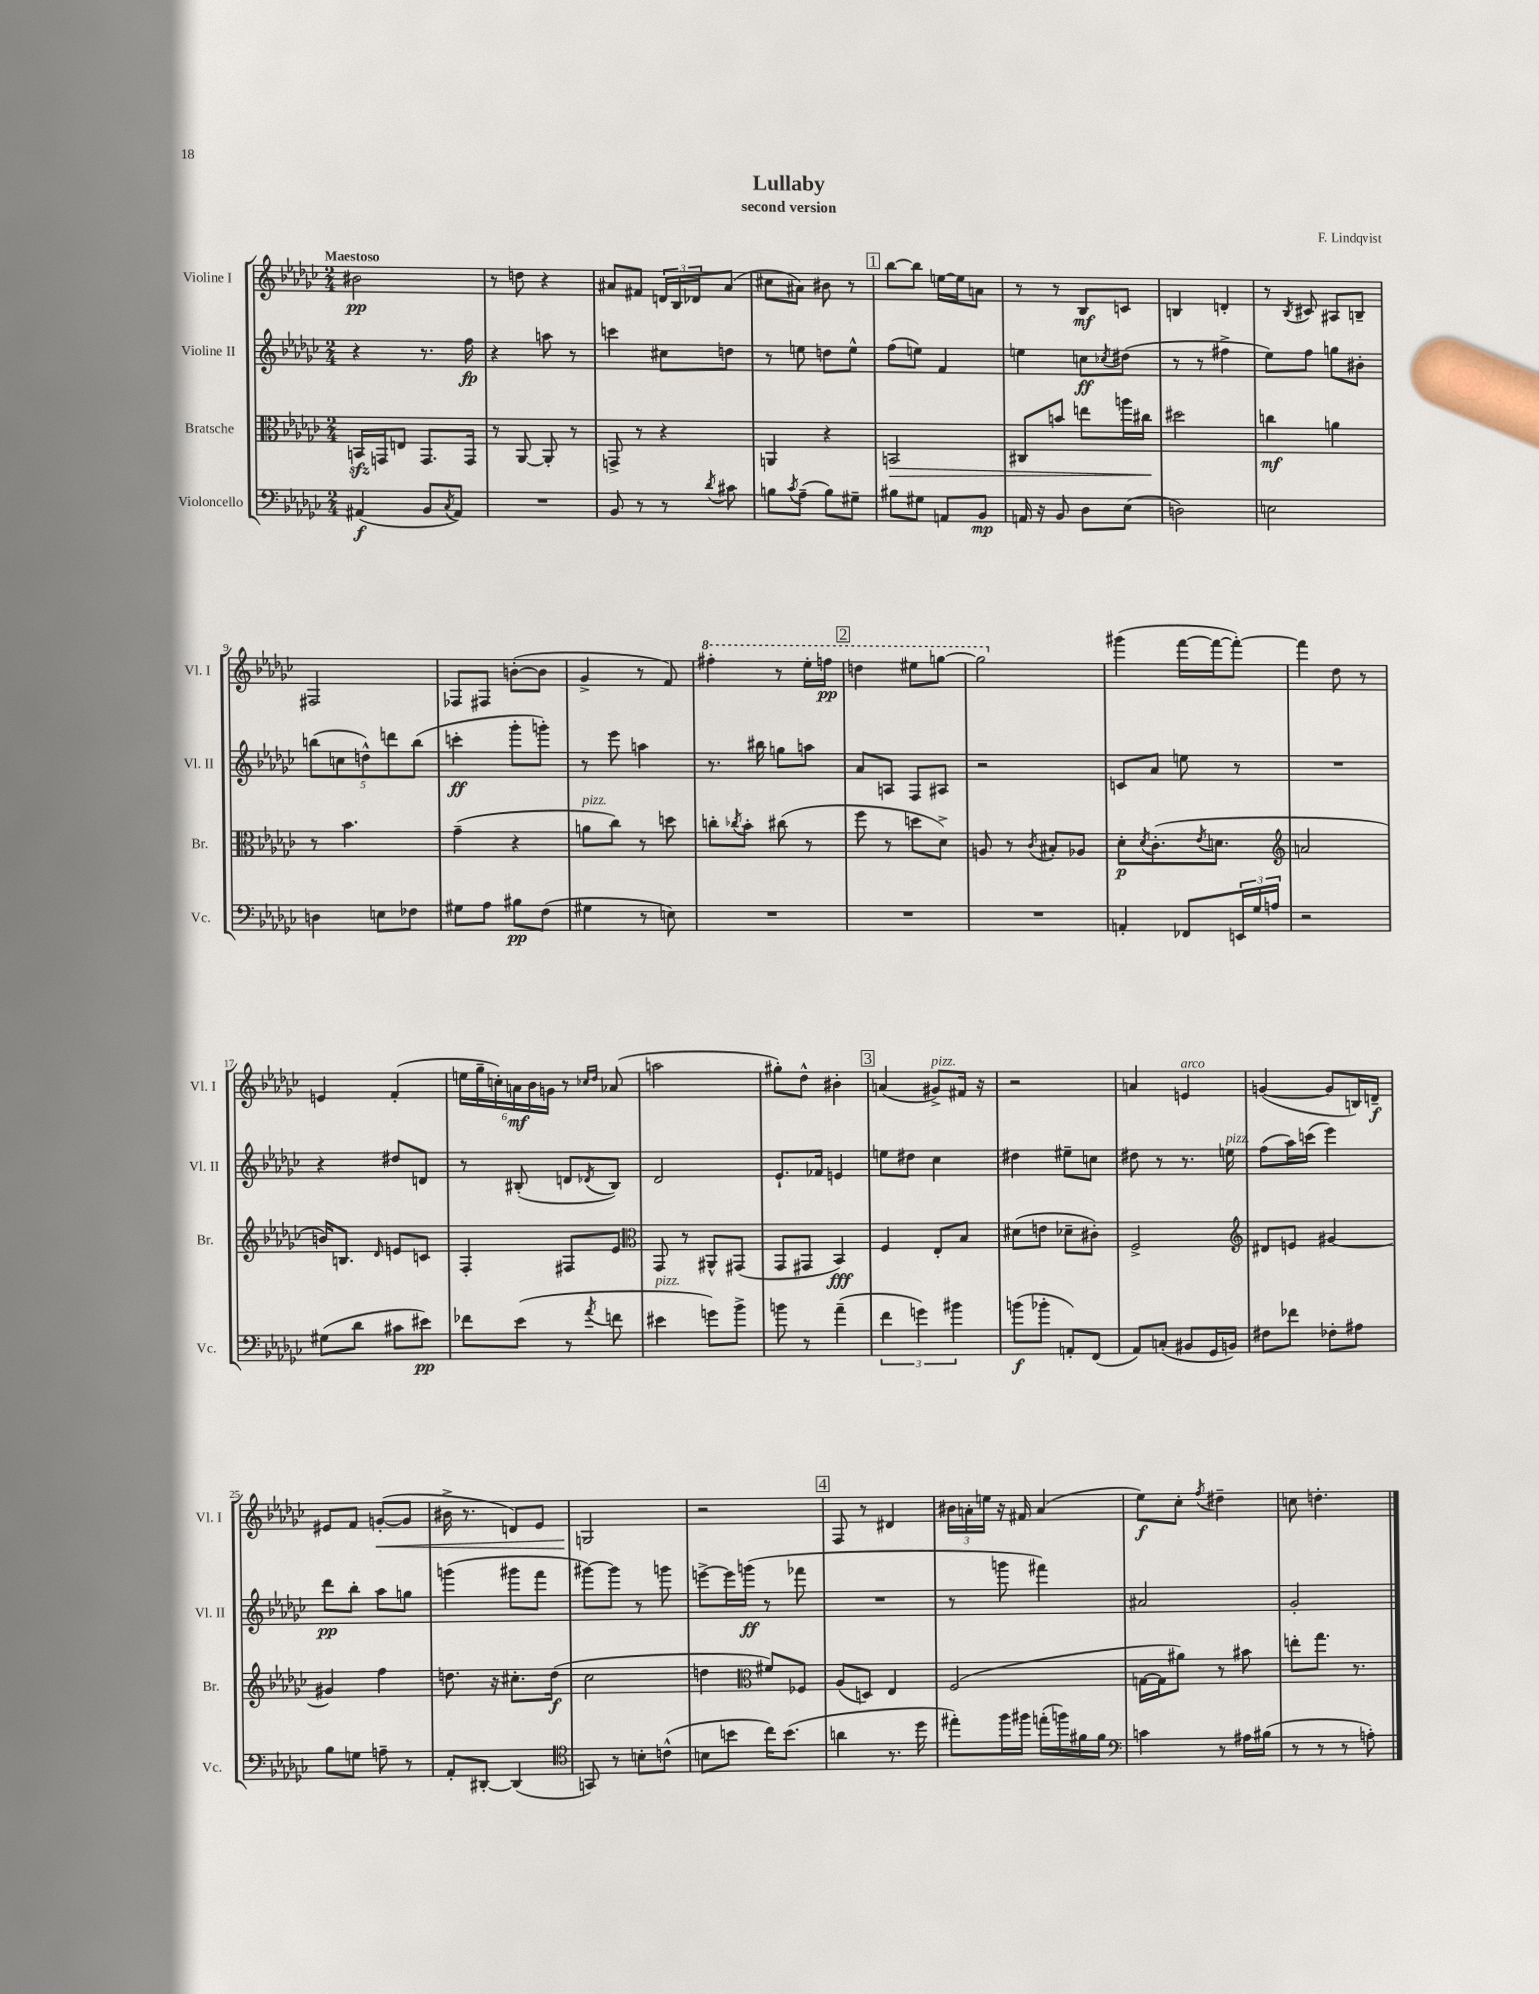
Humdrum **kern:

**kern	**kern	**kern	**kern
*staff4	*staff3	*staff2	*staff1
*clefF4	*clefC3	*clefG2	*clefG2
*k[b-e-a-d-g-c-]	*k[b-e-a-d-g-c-]	*k[b-e-a-d-g-c-]	*k[b-e-a-d-g-c-]
*M2/4	*M2/4	*M2/4	*M2/4
(4AA#/	16BB/LL	4r	2b#\
.	16GG/J	.	.
.	8E/J	.	.
8BB-/L	8.GG/L	8.r	.
8qC-/	.	.	.
8AA#/J)	.	.	.
.	16GG/Jk	16ff\	.
=	=	=	=
2r	8r	4r	8r
.	[8AA-/	.	8dd\
.	8AA-'/]	8aa\	4r
.	8r	8r	.
=	=	=	=
8BB-/	8GG^/	4ccc\	8a#/L
8r	8r	.	8f#/J
8r	4r	8cc#\L	24d/LL
.	.	.	24B-/
.	.	.	24d-/J
8qd-/	.	.	.
8c#\	.	8dd\J	(8a#/J
=	=	=	=
8B\L	4AA/	8r	8cc#\L
8qc-/	.	.	.
(8A-~\J	.	8ee\	8a#\J)
8B\L)	4r	8dd\L	8b#\
8G#~\J	.	8ee^^\J	8r
=	=	=	=
8B#\L	2BB/	(8ff\L	[8bb-\L
8G#\J	.	8ee\J)	8bb-\]J
8AA/L	.	4f/	[16ee\LL
.	.	.	16ee\]J
8BB-/J	.	.	8a\J
=	=	=	=
16AA/	8C#/L	4ee\	8r
16r	.	.	.
8BB-/	8b/J	.	8r
8D-\L	8ee\L	8cc\L	8B-/L
.	.	8qcc-/	.
(8E-\J	16aa\L	(8dd#\J	8c/J
.	16cc#\JJ	.	.
=	=	=	=
2D\)	2dd#\	8r	4B/
.	.	8r	.
.	.	4ff#^\	4d'/
=	=	=	=
2E\	4cc\	8ee-\L)	8r
.	.	.	8qB-/
.	.	8ff\J	8c#/
.	4a\	8gg\L	8A#/L
.	.	8b#'\J	8B~/J
=	=	=	=
4D\	8r	(10bb\L	2F#/
.	.	10cc\	.
.	4.b-\	.	.
.	.	10dd^^\)	.
8E\L	.	.	.
.	.	10ddd\	.
8F-\J	.	.	.
.	.	(10bb\J	.
=	=	=	=
8G#\L	(4g-~\	4ccc'\	8F-/L
8A-\J	.	.	8F#/J
8B#\L	4r	8ggg-'\L	([8b'\L
(8F\J	.	8ggg'\J)	8b\]J
=	=	=	=
4G#\	8a\L	8r	4g-^/
.	8cc-\J)	8eee-\	.
8r	8r	4aa\	8r
8E\)	8dd\	.	8f/)
=	=	=	=
2r	8cc'\L	8.r	4fff#'\
.	8qcc-/	.	.
.	8b-'\J	.	.
.	.	16bb#\	.
.	(8cc#\	8gg\L	8r
.	8r	8aa\J	16eee-'\LL
.	.	.	16fff\JJ
=	=	=	=
2r	8ff\	8a-/L	4ddd\
.	8r	8A/J	.
.	8dd\L	8F/L	8eee#\L
.	8d-^\J)	8A#/J	[8ggg\J
=	=	=	=
2r	8A/	2r	2ggg\]
.	8r	.	.
.	8qc-/	.	.
.	8B#'/L	.	.
.	8A-/J	.	.
=	=	=	=
4AA'/	8d-'\L	8c/L	(4ggg#\
.	8qd-/	.	.
.	(8.c-'\	8a-/J	.
8FF-/L	.	8ee\	[16fff\LL
.	8qe-/	.	.
.	8.d\J	.	16fff\_J
24EE/L	.	8r	8fff'\_J)
24G-/	.	.	.
24A/JJ	.	.	.
=	=	=	=
*	*clefG2	*	*
2r	2a/	2r	4fff\]
.	.	.	8dd-\
.	.	.	8r
=	=	=	=
(8G#\L	16b/LK)	4r	4e/
.	8.B/J	.	.
8d-\J	.	.	.
.	16qqd-/	.	.
8c#\L	8e/L	8dd#/L	(4f'/
8e#\J)	8c/J	8d/J	.
=	=	=	=
8f-\L	4F'/	8r	24ee\LL
.	.	.	24gg-~\
.	.	.	24cc'\)
(8e-\J	.	(8B#'/	24a\
.	.	.	24b-\
.	.	.	24g\JJ
8r	8F#/L	8d/L	8r
.	.	.	16qqcc-/LL
8qa-/	.	8qd-/	16qqdd-/JJ
8f\	8e-/J	8B#/J)	(8a-/
=	=	=	=
*	*clefC3	*	*
4e#\	8GG-/	2d-/	2aa\
.	8r	.	.
8g\L)	8AA#^^/L	.	.
8b-^\J	(8GG#/J	.	.
=	=	=	=
8b\	8GG-/L	8.e-`/L	8gg#'\L)
8r	8GG#/J	.	8dd-^^\J
.	.	16f-/Jk	.
(4a-~\	4BB-/)	4e/	4b#'\
=	=	=	=
6f\	4F/	8ee\L	(4a/
.	.	8dd#\J	.
6g\)	.	.	.
.	8E-'/L	4cc-\	8g#^/L)
6b#\	.	.	.
.	8B-/J	.	16f#/Jk
.	.	.	16r
=	=	=	=
(8b\L	(8d#\L	4dd#\	2r
8b-'\J	8e\J	.	.
8AA'/L)	8d-~\L	8ee#~\L	.
(8FF/J	8c#'\J)	8cc\J	.
=	=	=	=
8AA-/L)	2F^/	8dd#\	4a/
(8C'/J	.	8r	.
8BB#/L	.	8.r	4e/
16GG-/L	.	.	.
16BB/JJ)	.	16ee\	.
=	=	=	=
*	*clefG2	*	*
8F#\L	8d#/L	(8ff\L	([4g/
8f-\J	8e/J	16aa-\L)	.
.	.	(16ccc\JJ	.
8F-'\L	[4g#/	4eee-\)	8g/]L
8A#\J	.	.	16B/L)
.	.	.	16d~/JJ
=	=	=	=
8B-\L	4g#/]	8ddd-\L	8e#/L
8G\J	.	8bb-'\J	8f/J
8A~\	4ff\	8aa-\L	([8g'/L
8r	.	8gg\J	8g/]J
=	=	=	=
8AA-'/L	8.dd\	(4ggg\	16b#^\
.	.	.	8.r
[8DD#'/J	.	.	.
.	16r	.	.
(4DD#/]	8.cc#'\L	8ggg#\L	8d/L)
.	.	8fff\J	8e-/J
.	(16dd\Jk	.	.
=	=	=	=
*clefC4	*	*	*
8GG/)	2cc-\	[8ggg#\L)	2G/
8r	.	8ggg#\]J	.
8B'\L	.	8r	.
(8c^^\J	.	8ggg\	.
=	=	=	=
8B\L	4dd\	[8eee^\L	2r
8b\J	.	16eee\]L	.
.	.	(16ggg\JJ	.
*	*clefC3	*	*
16cc-\LK)	8f#/L)	8r	.
(8.b\J	.	.	.
.	8F-/J	8fff-\	.
=	=	=	=
4a\	(8A-/L	2r	8F/
.	8D/J)	.	8r
8.r	4E-/	.	4d#/
16dd-\	.	.	.
=	=	=	=
8ee#'\L)	(2F/	8r	24b#\LL
.	.	.	24a'\
.	.	.	24ee\JJ
16ff\L	.	8ggg\	16r
16ff#\JJ	.	.	16f#/
(16ee'\LL	.	4fff#\)	(4a/
16ff\)	.	.	.
16f#\	.	.	.
16f#\JJ	.	.	.
=	=	=	=
*clefF4	*	*	*
4c\	[16G\LL	2a#/	8ee-\L)
.	16G\]J	.	.
.	8a#\J)	.	8cc-'\J
.	.	.	8qff/
8r	8r	.	4dd#~\
16A#\LL	8b#\	.	.
(16B#\JJ	.	.	.
=	=	=	=
8r	8ee'\L	2g-'/	8cc\
8r	8.gg-\J	.	4.dd'\
8r	.	.	.
.	8.r	.	.
8A'\)	.	.	.
==	==	==	==
*-	*-	*-	*-
